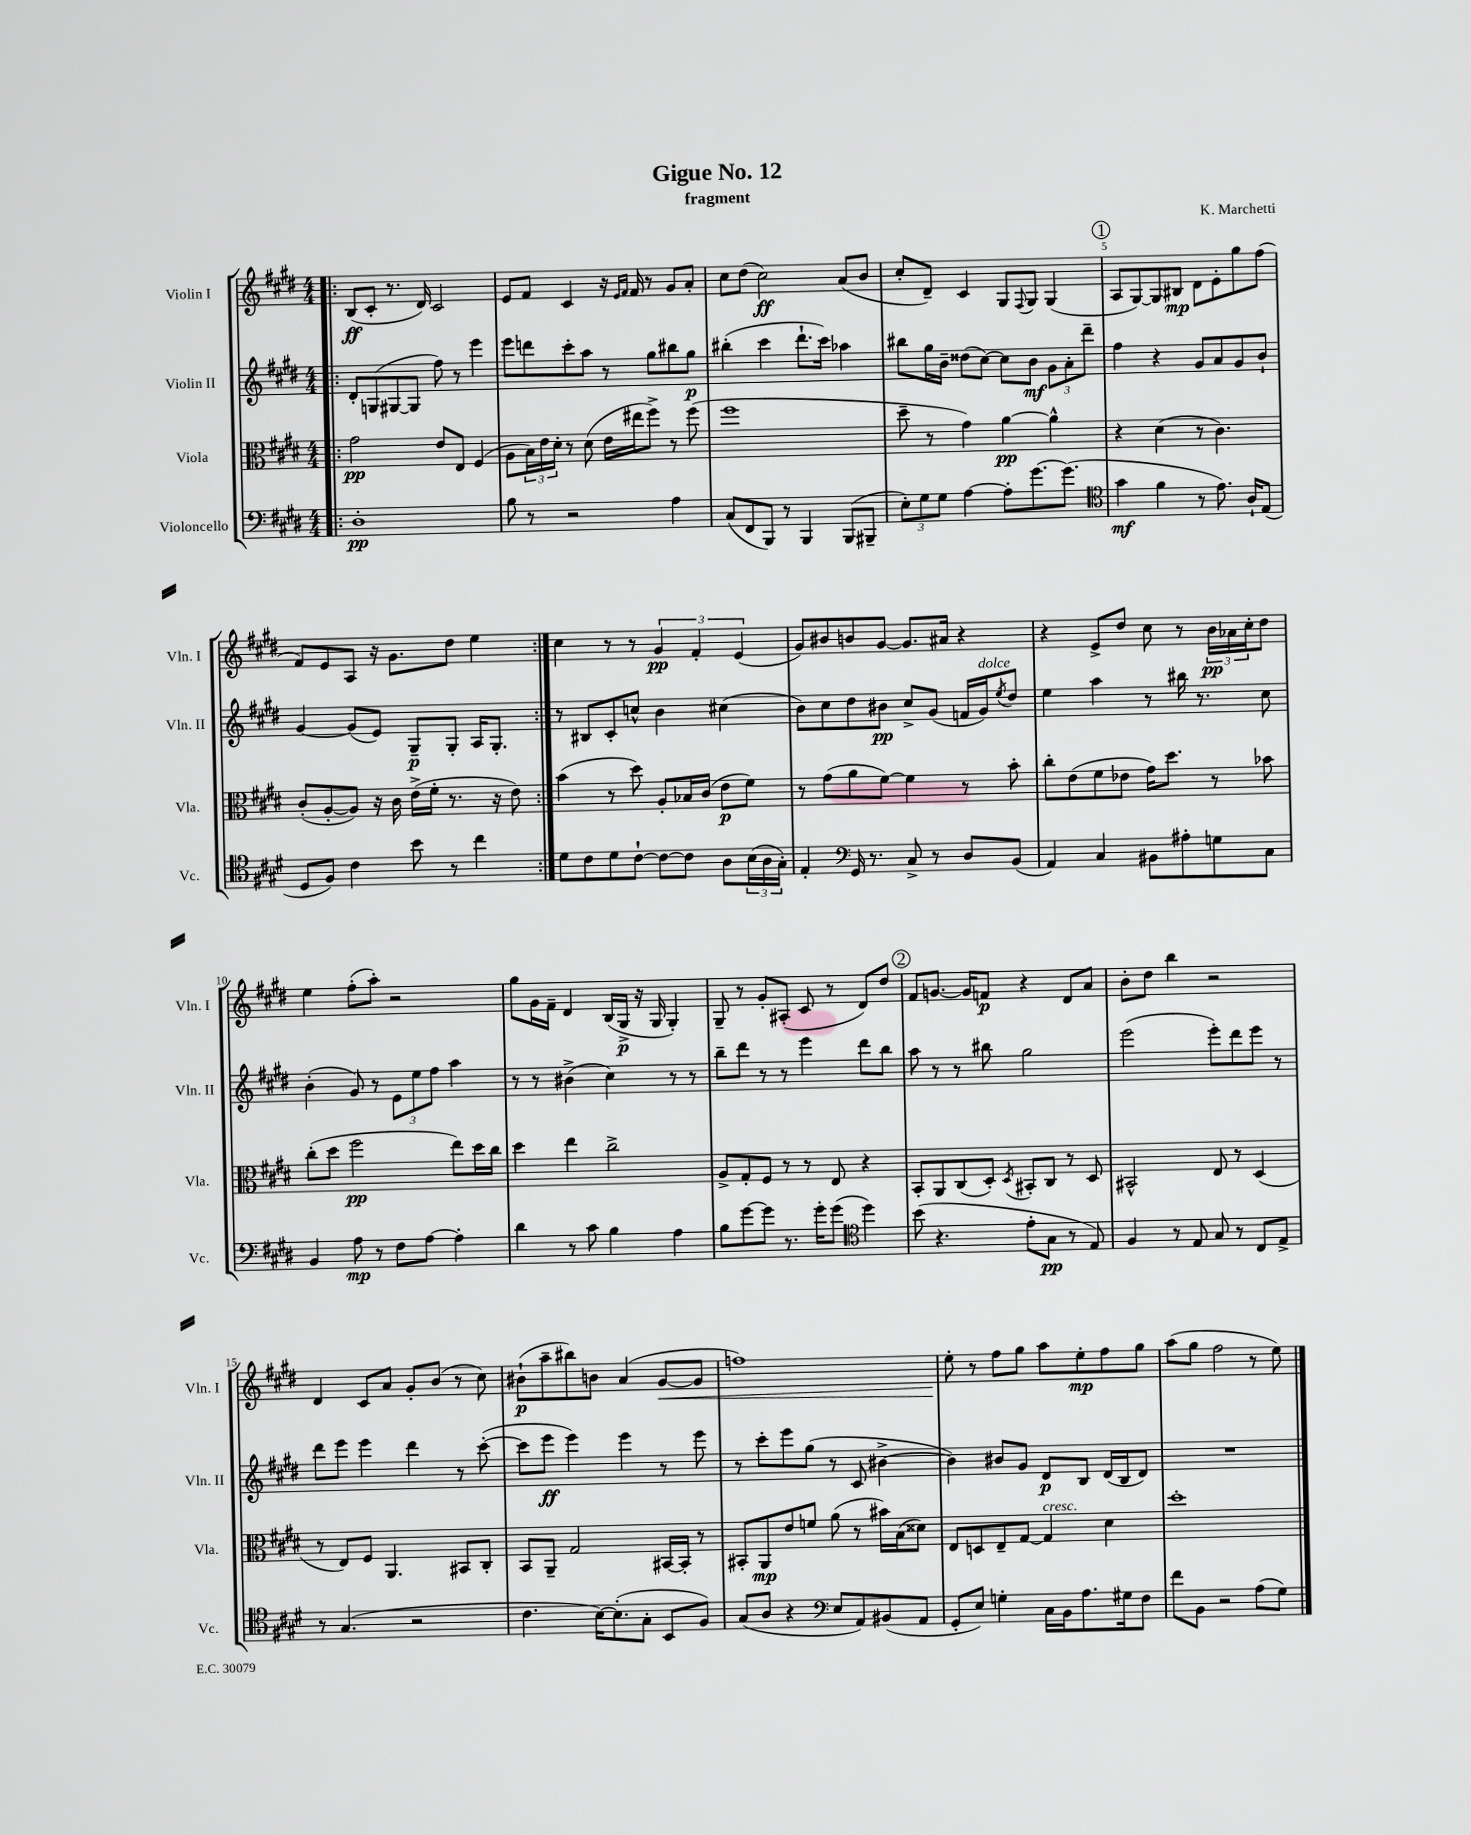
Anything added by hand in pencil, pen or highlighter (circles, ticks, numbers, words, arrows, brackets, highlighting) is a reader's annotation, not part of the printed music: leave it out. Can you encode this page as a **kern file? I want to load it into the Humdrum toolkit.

**kern	**kern	**kern	**kern
*staff4	*staff3	*staff2	*staff1
*clefF4	*clefC3	*clefG2	*clefG2
*k[f#c#g#d#]	*k[f#c#g#d#]	*k[f#c#g#d#]	*k[f#c#g#d#]
*M4/4	*M4/4	*M4/4	*M4/4
=!|:	=!|:	=!|:	=!|:
1D#'	2g#	8d#'	(8B
.	.	(8G	8c#'
.	.	[8G#	8.r
.	.	8G#]	.
.	.	.	16d#)
.	8e	8ff#)	2c#
.	8E	8r	.
.	(4F#	4eee	.
=	=	=	=
8B	8A	8eee	8e
8r	24B)	8ddd	8f#
.	24e	.	.
.	24d#'	.	.
2r	8r	8ccc#'	4c#
.	(8d#	8aa	.
.	16e	8r	16r
.	.	.	16qqe
.	.	.	16qqf#
.	16ee#	.	16f#
.	8ff#^)	8gg#	8r
4A	8r	8bb#	8g#
.	(8ff#	8gg#	8a'
=	=	=	=
(8C#	1ff#	(4bb#'	8cc#
8FF#	.	.	(8dd#
8BBB)	.	4ccc#	2cc#)
8r	.	.	.
4BBB	.	8.ddd#`	.
.	.	16ccc#)	.
(8BBB	.	4aa-	(8a
8BBB#~	.	.	8b
=	=	=	=
12E')	8dd#~	8bb#	8cc#'
12G#	.	.	.
.	8r	16gg#	8d#~)
12G#	.	.	.
.	.	16b~	.
[4A	4g#)	(8dd##	4c#
.	.	[8cc#)	.
8A']	[4a	8cc#]	8G#
.	.	.	8qqF#
[8.g#	.	8b	8G#
.	4a^^]	12g#	(4G#
(8.g#]	.	.	.
.	.	12a'	.
.	.	12ddd#~	.
=	=	=	=
*clefC4	*	*	*
4g#	4r	4ff#	8A
.	.	.	[8G#)
4f#	(4d#	4r	8G#]
.	.	.	8B#
8r	8r	8g#	8d#
8.e)	4.c#)	8a	8e'
.	.	8g#	8gg#
16A`	.	.	.
(8E	.	8b`	(8ff#
=	=	=	=
8D#	(8c#'	[4g#	8f#)
8F#)	[8A'	.	8e
4c#	8A])	(8g#]	8A
.	16r	8e)	16r
.	16c#	.	8.g#
8b	(16e^	8G#~	.
.	16f#'	.	.
8r	8.r	8G#'	8dd#
4cc#	.	16A	4ee
.	16r	8.G#'	.
.	8e)	.	.
=:|!	=:|!	=:|!	=:|!
8d#	(4b	8r	4cc#
8c#	.	8B#	.
8d#	8r	8c#'	8r
[8c#`	8dd#)	8cc^^	8r
8c#_	8A'	4b	6g#
8c#]	16B-	.	.
.	.	.	6f#'
.	(16c#	.	.
8A	8e	(4cc#	.
.	.	.	(6e
(24B	8f#)	.	.
24A	.	.	.
24G#')	.	.	.
=	=	=	=
4E'	8r	8b)	8g#)
.	(8g#	8cc#	8b#
*clefF4	*	*	*
16GG#	8a	8dd#	8b
8.r	.	.	.
.	[8f#)	8b#	[8g#
8C#^	4f#]	8cc#^	8.g#]
8r	.	(8g#	.
.	.	.	16a#
8D#	8r	16f	4r
.	.	16g#)	.
.	.	8qee	.
(8BB	8b'	8dd#	.
=	=	=	=
4AA)	8cc#'	4ee	4r
.	(8e	.	.
4C#	8f#	4aa	8e^
.	8e-	.	8dd#
8BB#	16g#)	8r	8cc#
.	8.dd#	.	.
8A#'	.	16bb#	8r
.	.	8.r	.
8G	8r	.	24b
.	.	.	24a-
.	.	.	24cc#'
8C#	8b-	8cc#	8dd#
=	=	=	=
4BB	(8cc#'	(4b'	4ee
.	8dd#	.	.
8A	2ff#	8g#)	(8ff#'
8r	.	8r	8aa')
8F#	.	12e	2r
.	.	12ee	.
[8A	.	.	.
.	.	12ff#	.
4A']	8ee)	4aa	.
.	16dd#	.	.
.	16cc#	.	.
=	=	=	=
4d#	4dd#	8r	8gg#
.	.	8r	16g#
.	.	.	16f#~
8r	4ee	(4b#^	4d#
8c#	.	.	.
4B	2cc#^	4cc#)	(16B
.	.	.	16G#^
.	.	.	16r
.	.	.	16G#
4A	.	8r	4G#')
.	.	8r	.
=	=	=	=
8B	8A^	8bb~	8G#~
[8g#	8G#'	8ddd#	8r
8g#]	8F#	8r	8g#'
8.r	8r	8r	(8A#'
.	8r	4eee	8c#
16g#'	.	.	.
(8g#	8E	.	8r
*clefC4	*	*	*
4dd#)	4r	8ddd#	8d#)
.	.	8bb	8dd#
=	=	=	=
(8b	8BB'	8aa	8f#
4.r	8AA	8r	[8.g
.	(8C#	8r	.
.	.	.	16g]
.	8D#')	8bb#	8f
.	8qD#	.	.
8e'	8BB#'	2gg#	4r
8G#	8C#	.	.
8r	8r	.	8d#
8E)	8D#	.	8a
=	=	=	=
4F#	2BB#^^	(2eee	8b'
.	.	.	8dd#
8r	.	.	4bb
8E	.	.	.
8G#	8E	8eee')	2r
8r	8r	8ddd#	.
8C#	(4D#	8eee	.
8E^	.	8r	.
=	=	=	=
8r	8r	8ddd#	4d#
(4.G#	8E)	8eee	.
.	8F#	4eee	8c#
.	4.AA	.	8a
2r	.	4ddd#	8g#'
.	.	.	(8b
.	8BB#	8r	8r
.	8C#'	([8ccc#'	8cc#)
=	=	=	=
4.c#	8BB	8ccc#]	(8b#`
.	8AA~	8eee	8aa~
.	2G#	4eee)	8bb#)
[16B)	.	.	8b
(8.B']	.	.	.
.	.	4eee	(4a
8G#'	.	.	.
8BB	[16BB#	8r	[8g#
.	16BB#']	.	.
8F#)	8r	8eee	8g#]
=	=	=	=
(8G#	8BB#'	8r	1ff)
8A	8AA	8ccc#'	.
4r	8e	8eee	.
.	8f	(8gg#	.
*clefF4	*	*	*
8E	(8a	8r	.
8AA)	8r	8c#	.
(8BB#	16b#)	[4b#^	.
.	(16B	.	.
8AA	8d##)	.	.
=	=	=	=
8GG#'	8E	4b#])	8ee'
8E)	8D	.	8r
4G'	8E~	8b#	8ff#
.	[8G#	8g#	8gg#
16C#	4G#]	8d#	8aa
16BB	.	.	.
8.A	.	8B	8ee'
.	4d#	(16d#	8ff#
16G#	.	16B	.
8F#	.	8d#)	8gg#
=	=	=	=
8f#	1dd#'	1r	(8aa
8BB	.	.	8gg#
2r	.	.	2ff#
(8A	.	.	8r
8G#)	.	.	8ee)
==	==	==	==
*-	*-	*-	*-
